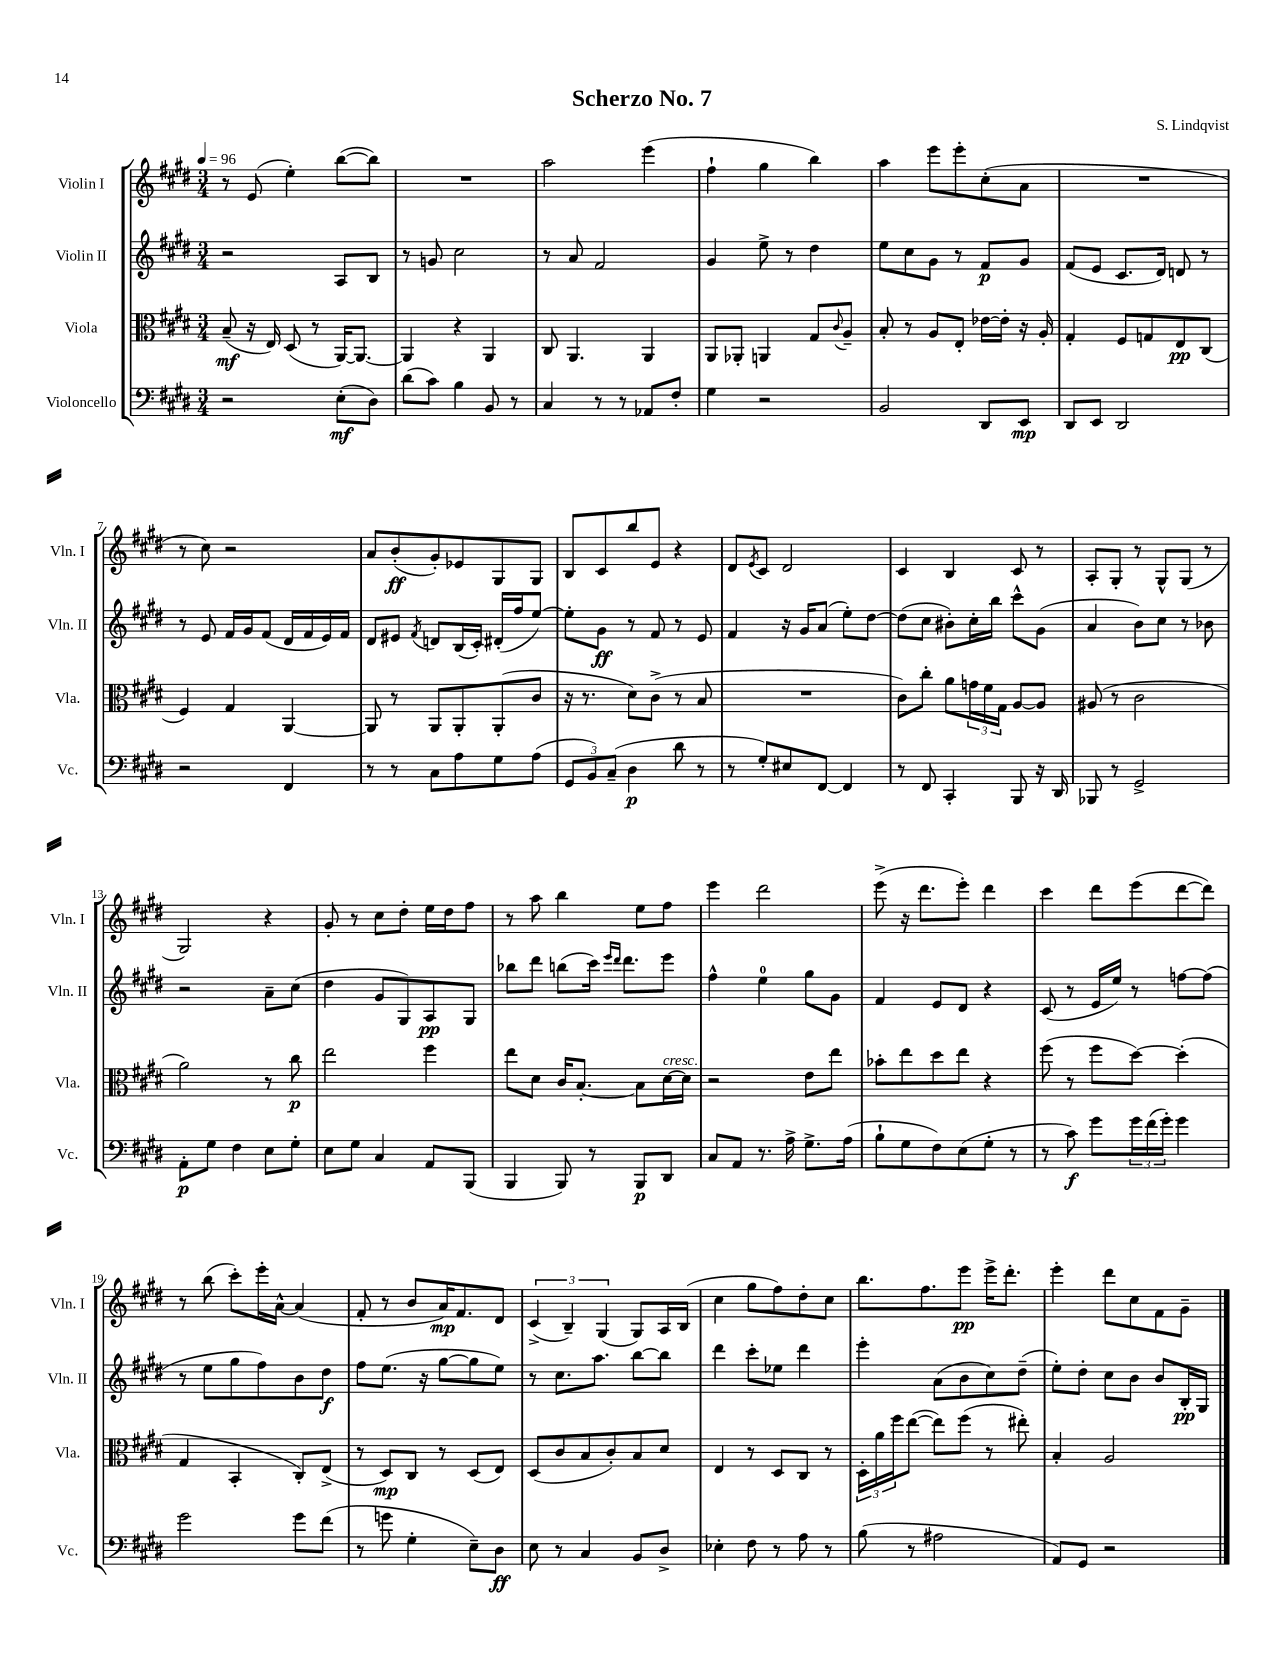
\header { title = "Scherzo No. 7" composer = "S. Lindqvist" }
<<
\new StaffGroup <<
\new Staff = "s0" \with { instrumentName = "Violin I" shortInstrumentName = "Vln. I" } {
    \clef treble \key e \major \numericTimeSignature \time 3/4 \tempo 4 = 96
    r8 e'8( e''4-.) b''8~( b''8) |
    R2. |
    a''2 e'''4( |
    fis''4-! gis''4 b''4) |
    a''4 e'''8 e'''8-. cis''8-.( a'8 |
    R2. |
    r8 cis''8) r2 |
    a'8 b'8-.\ff( gis'8-.) ees'8 gis8 gis8 |
    b8 cis'8 b''8 e'8 r4 |
    dis'8 \acciaccatura { e'8 } cis'8 dis'2 |
    cis'4 b4 cis'8 r8 |
    a8-. gis8-. r8 gis8-^ gis8( r8 |
    gis2) r4 |
    gis'8-. r8 cis''8 dis''8-. e''16 dis''16 fis''8 |
    r8 a''8 b''4 e''8 fis''8 |
    e'''4 dis'''2 |
    e'''8->( r16 dis'''8. e'''8-.) dis'''4 |
    cis'''4 dis'''8 e'''8( dis'''8~ dis'''8) |
    r8 b''8( cis'''8-.) e'''16-. a'16~-^ a'4( |
    fis'8-. r8 b'8 a'16\mp) fis'8. dis'8 |
    \tuplet 3/2 { cis'4->( b4--) gis4( } gis8) a16 b16( |
    cis''4 gis''8 fis''8) dis''8-. cis''8 |
    b''8. fis''8. e'''8\pp e'''16-> dis'''8.-. |
    e'''4-. dis'''8 cis''8 fis'8 gis'8-- \bar "|." |
}
\new Staff = "s1" \with { instrumentName = "Violin II" shortInstrumentName = "Vln. II" } {
    \clef treble \key e \major \numericTimeSignature \time 3/4
    r2 a8 b8 |
    r8 g'8 cis''2 |
    r8 a'8 fis'2 |
    gis'4 e''8-> r8 dis''4 |
    e''8 cis''8 gis'8 r8 fis'8\p gis'8 |
    fis'8( e'8 cis'8. dis'16) d'8 r8 |
    r8 e'8 fis'16 gis'16 fis'8( dis'16 fis'16 e'16) fis'16 |
    dis'8 eis'8 \acciaccatura { fis'8 } d'8 b16( cis'16-.) dis'16-.( fis''16 e''8~) |
    e''8-. gis'8\ff r8 fis'8 r8 e'8 |
    fis'4 r16 gis'16 a'8( e''8-.) dis''8~ |
    dis''8( cis''8 bis'8-.) cis''16-. b''16 cis'''8-^ gis'8( |
    a'4 b'8) cis''8 r8 bes'8 |
    r2 a'8-- cis''8( |
    dis''4 gis'8 gis8) a8\pp gis8 |
    bes''8 dis'''8 b''8( cis'''16) \grace { e'''16 dis'''16 } dis'''8. e'''8 |
    fis''4-^ e''4-0 gis''8 gis'8 |
    fis'4 e'8 dis'8 r4 |
    cis'8( r8 e'16 e''16) r8 f''8~ f''8( |
    r8 e''8 gis''8 fis''8) b'8 dis''8\f |
    fis''8 e''8.( r16 gis''8~ gis''8 e''8) |
    r8 cis''8. a''8. b''8~ b''8 |
    dis'''4 cis'''8-. ees''8 dis'''4 |
    e'''4-. a'8( b'8 cis''8) dis''8--( |
    e''8-.) dis''8-. cis''8 b'8 b'8 b16-.\pp gis16 \bar "|." |
}
\new Staff = "s2" \with { instrumentName = "Viola" shortInstrumentName = "Vla." } {
    \clef alto \key e \major \numericTimeSignature \time 3/4
    b8--\mf( r16 e16) dis8( r8 a,16~) a,8.~ |
    a,4 r4 a,4 |
    cis8 a,4. a,4 |
    a,8 aes,8-. a,4 gis8 \appoggiatura { cis'8 } a8-- |
    b8-. r8 a8 e8-. ees'16~ ees'16-. r16 a16-. |
    gis4-. fis8 g8 e8\pp cis8( |
    fis4) gis4 a,4~ |
    a,8 r8 a,8 a,8-. a,8-.( cis'8 |
    r16 r8. dis'8) cis'8->( r8 b8 |
    R2. |
    cis'8) cis''8-. a'8 \tuplet 3/2 { g'16 fis'16 gis16 } a8~ a8 |
    ais8( r8 cis'2 |
    a'2) r8 cis''8\p |
    e''2 fis''4 |
    e''8 dis'8 cis'16 b8.~-. b8 dis'16~^\markup { \italic "cresc." } dis'16 |
    r2 e'8 e''8 |
    bes'8-. e''8 dis''8 e''8 r4 |
    fis''8( r8 fis''8 dis''8~) dis''4-.( |
    gis4 b,4-. cis8-.) e8->( |
    r8 dis8\mp) cis8 r8 dis8( e8) |
    dis8( cis'8 b8 cis'8-.) b8 dis'8 |
    e4 r8 dis8 cis8 r8 |
    \tuplet 3/2 { dis16-. a'16 fis''16 } e''8~( e''8) fis''8( r8 eis''8-.) |
    b4-. a2 \bar "|." |
}
\new Staff = "s3" \with { instrumentName = "Violoncello" shortInstrumentName = "Vc." } {
    \clef bass \key e \major \numericTimeSignature \time 3/4
    r2 e8-.\mf( dis8) |
    dis'8( cis'8) b4 b,8 r8 |
    cis4 r8 r8 aes,8 fis8-. |
    gis4 r2 |
    b,2 dis,8 e,8\mp |
    dis,8 e,8 dis,2 |
    r2 fis,4 |
    r8 r8 cis8 a8 gis8 a8( |
    \tuplet 3/2 { gis,8 b,8) cis8--( } dis4\p dis'8 r8 |
    r8 gis8-.) eis8 fis,8~ fis,4 |
    r8 fis,8 cis,4-. b,,8 r16 dis,16 |
    bes,,8 r8 gis,2-> |
    a,8-.\p gis8 fis4 e8 gis8-. |
    e8 gis8 cis4 a,8 b,,8( |
    b,,4 b,,8) r8 b,,8\p dis,8 |
    cis8 a,8 r8. a16-> gis8.-> a16( |
    b8-! gis8 fis8) e8( gis8-. r8 |
    r8 cis'8\f) gis'8 \tuplet 3/2 { gis'16 fis'16( gis'16-.) } gis'4 |
    gis'2 gis'8 fis'8( |
    r8 g'8 gis4-. e8--) dis8\ff |
    e8 r8 cis4 b,8 dis8-> |
    ees4-. fis8 r8 a8 r8 |
    b8( r8 ais2 |
    a,8) gis,8 r2 \bar "|." |
}
>>
>>
